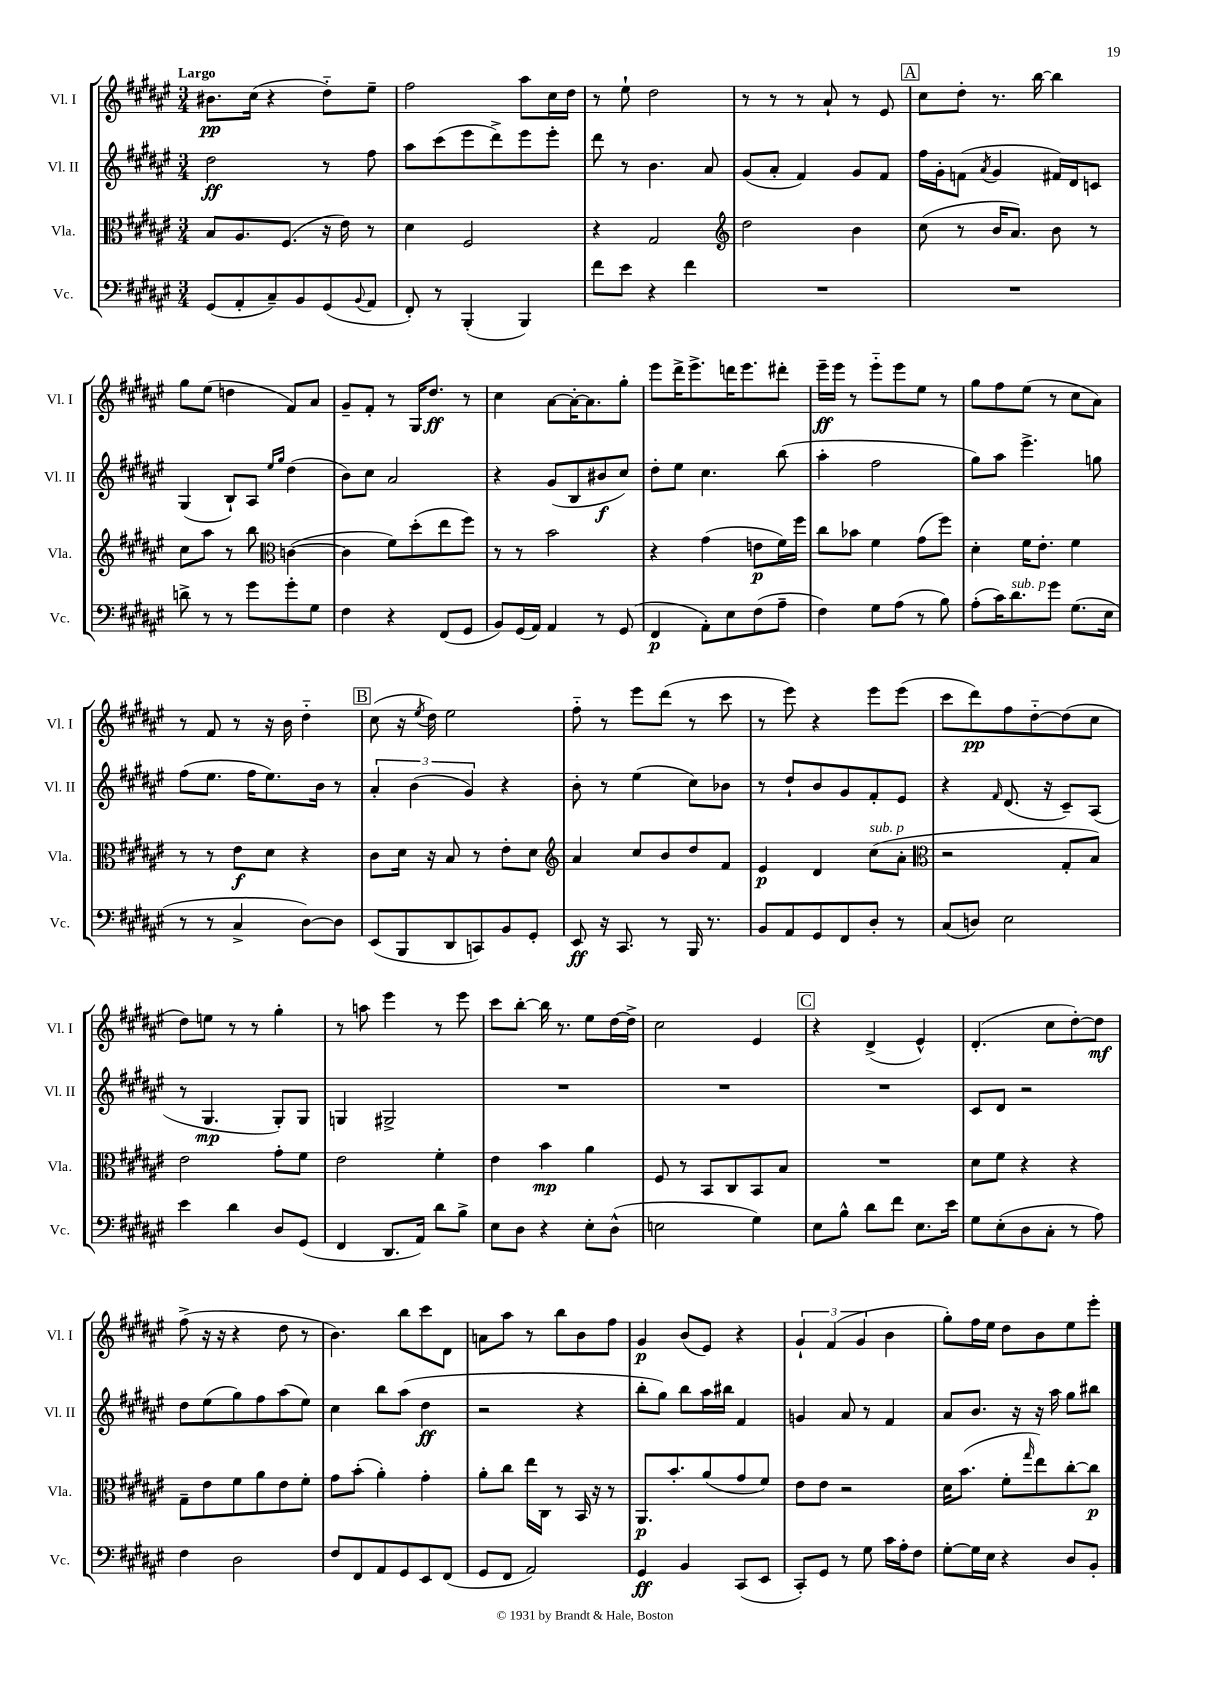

**kern	**dynam	**kern	**dynam	**kern	**dynam	**kern	**dynam
*part4	*part4	*part3	*part3	*part2	*part2	*part1	*part1
*staff4	*staff4	*staff3	*staff3	*staff2	*staff2	*staff1	*staff1
*I"Vc.	*	*I"Vla.	*	*I"Vl. II	*	*I"Vl. I	*
*I'Vc.	*	*I'Vla.	*	*I'Vl. II	*	*I'Vl. I	*
*clefF4	*	*clefC3	*	*clefG2	*	*clefG2	*
*k[f#c#g#d#a#e#]	*	*k[f#c#g#d#a#e#]	*	*k[f#c#g#d#a#e#]	*	*k[f#c#g#d#a#e#]	*
*M3/4	*	*M3/4	*	*M3/4	*	*M3/4	*
=1	=1	=1	=1	=1	=1	=1	=1
!	!	!	!	!	!	!LO:TX:a:B:t=Largo	!
(8GG#/L	.	8B/L	.	2dd#\	ff	8.b#X\L	pp
8AA#'/	.	8.A#/	.	.	.	.	.
.	.	.	.	.	.	(16cc#\Jk	.
8C#~/)	.	.	.	.	.	4r	.
.	.	(8.F#/J	.	.	.	.	.
8BB/	.	.	.	.	.	.	.
(8GG#/	.	16r	.	8r	.	8dd#\L)	.
.	.	16e#\)	.	.	.	.	.
8qqBB/	.	.	.	.	.	.	.
8AA#/J	.	8r	.	8ff#\	.	8ee#~\J	.
=2	=2	=2	=2	=2	=2	=2	=2
8FF#'/)	.	4d#\	.	8aa#\L	.	2ff#\	.
8r	.	.	.	(8ccc#\	.	.	.
(4BBB'/	.	2F#/	.	8eee#\	.	.	.
.	.	.	.	8ddd#^\)	.	.	.
4BBB/)	.	.	.	8eee#\	.	8aa#\L	.
.	.	.	.	8eee#'\J	.	16cc#\L	.
.	.	.	.	.	.	16dd#\JJ	.
=3	=3	=3	=3	=3	=3	=3	=3
8f#\L	.	4r	.	8ddd#\	.	8r	.
8e#\J	.	.	.	8r	.	8ee#`\	.
4r	.	2G#/	.	4.b\	.	2dd#\	.
4f#\	.	.	.	.	.	.	.
.	.	.	.	8a#/	.	.	.
=4	=4	=4	=4	=4	=4	=4	=4
*	*	*clefG2	*	*	*	*	*
2.r	.	2dd#\	.	(8g#/L	.	8r	.
.	.	.	.	8a#'/J	.	8r	.
.	.	.	.	4f#/)	.	8r	.
.	.	.	.	.	.	8a#`/	.
.	.	4b\	.	8g#/L	.	8r	.
.	.	.	.	8f#/J	.	8e#/	.
!!LO:REH:place=s1:t=A
=5	=5	=5	=5	=5	=5	=5	=5
2.r	.	(8cc#\	.	16ff#\LL	.	8cc#\L	.
.	.	.	.	16g#'\J	.	.	.
.	.	8r	.	(8fn\J	.	8dd#'\J	.
.	.	.	.	8qa#/	.	.	.
.	.	16b/KL	.	4g#/	.	8.r	.
.	.	8.a#/J)	.	.	.	.	.
.	.	.	.	.	.	[16bb\	.
.	.	8b\	.	16f#X/LL)	.	4bb\]	.
.	.	.	.	16d#/J	.	.	.
.	.	8r	.	8cn/J	.	.	.
!!LO:LB:g=z
=6	=6	=6	=6	=6	=6	=6	=6
8dn^\	.	8cc#\L	.	(4G#/	.	8gg#\L	.
8r	.	8aa#\J	.	.	.	(8ee#\J	.
8r	.	8r	.	8B`/L)	.	4ddn\	.
8g#\L	.	8bb\	.	8A#/J	.	.	.
*	*	*clefC3	*	*	*	*	*
.	.	.	.	16qqee#/LL	.	.	.
.	.	.	.	16qqgg#/JJ	.	.	.
8g#'\	.	([4cn\	.	(4dd#\	.	8f#/L)	.
8G#\J	.	.	.	.	.	8a#/J	.
=7	=7	=7	=7	=7	=7	=7	=7
4F#\	.	4c\]	.	8b\L)	.	8g#~/L	.
.	.	.	.	8cc#\J	.	8f#'/J	.
4r	.	8f#\L)	.	2a#/	.	8r	.
.	.	(8dd#'\	.	.	.	16G#/KL	.
.	.	.	.	.	.	8.dd#/J	ff
(8FF#/L	.	8ee#\	.	.	.	.	.
8GG#/J	.	8ff#\J)	.	.	.	8r	.
=8	=8	=8	=8	=8	=8	=8	=8
8BB/L)	.	8r	.	4r	.	4cc#\	.
(16GG#/L	.	8r	.	.	.	.	.
16AA#/JJ)	.	.	.	.	.	.	.
4AA#/	.	2b\	.	(8g#/L	.	[8a#\L	.
.	.	.	.	8B/	.	16a#'\K_	.
.	.	.	.	.	.	8.a#\]	.
8r	.	.	.	8b#X/	f	.	.
(8GG#/	.	.	.	8cc#/J)	.	8gg#'\J	.
=9	=9	=9	=9	=9	=9	=9	=9
4FF#/	p	4r	.	8dd#'\L	.	8eee#\L	.
.	.	.	.	8ee#\J	.	16ddd#^\K	.
.	.	.	.	.	.	8.eee#^\	.
8AA#'\L)	.	(4g#\	.	4.cc#\	.	.	.
8E#\	.	.	.	.	.	16dddn\K	.
.	.	.	.	.	.	8.eee#\	.
(8F#\	.	8en\L	p	.	.	.	.
8A#~\J	.	16f#\L)	.	(8bb\	.	8ddd#X'\J	.
.	.	16ff#\JJ	.	.	.	.	.
=10	=10	=10	=10	=10	=10	=10	=10
4F#\)	.	8cc#\L	.	4aa#'\	.	16eee#~\LL	ff
.	.	.	.	.	.	16eee#\JJ	.
.	.	8b-X\J	.	.	.	8r	.
8G#\L	.	4f#\	.	2ff#\	.	8eee#\L	.
(8A#\J	.	.	.	.	.	8eee#\	.
8r	.	(8g#\L	.	.	.	8ee#\J	.
8B\)	.	8ff#\J)	.	.	.	8r	.
=11	=11	=11	=11	=11	=11	=11	=11
(8A#'\L	.	4d#'\	.	8gg#\L)	.	8gg#\L	.
16c#\K)	.	.	.	8aa#\J	.	8ff#\	.
!LO:TX:a:i:t=sub. p	!	!	!	!	!	!	!
8.d#\	.	.	.	.	.	.	.
.	.	16f#\KL	.	4.eee#^\	.	(8ee#\J	.
.	.	8.e#'\J	.	.	.	.	.
8g#\J	.	.	.	.	.	8r	.
(8.G#\L	.	4f#\	.	.	.	8cc#\L	.
.	.	.	.	8ggn\	.	8a#\J)	.
16E#\Jk	.	.	.	.	.	.	.
!!LO:LB:g=z
=12	=12	=12	=12	=12	=12	=12	=12
8r	.	8r	.	(8ff#\L	.	8r	.
8r	.	8r	.	8.ee#\J	.	8f#/	.
4C#^/	.	8e#\L	f	.	.	8r	.
.	.	.	.	16ff#\KL	.	.	.
.	.	8d#\J	.	8.ee#\)	.	16r	.
.	.	.	.	.	.	16b\	.
[8D#\L)	.	4r	.	.	.	4dd#\	.
.	.	.	.	16b\Jk	.	.	.
8D#\J]	.	.	.	8r	.	.	.
!!LO:REH:place=s1:t=B
=13	=13	=13	=13	=13	=13	=13	=13
(8EE#/L	.	8c#\L	.	6a#'/	.	(8cc#\	.
8BBB/	.	16d#\Jk	.	.	.	16r	.
.	.	.	.	(6b\	.	.	.
.	.	.	.	.	.	8qee#/	.
.	.	16r	.	.	.	16dd#\)	.
8DD#/	.	8B/	.	.	.	2ee#\	.
.	.	.	.	6g#/)	.	.	.
8CCn/)	.	8r	.	.	.	.	.
8BB/	.	8e#'\L	.	4r	.	.	.
8GG#'/J	.	8d#\J	.	.	.	.	.
=14	=14	=14	=14	=14	=14	=14	=14
*	*	*clefG2	*	*	*	*	*
8EE#/	ff	4a#/	.	8b'\	.	8ff#\	.
16r	.	.	.	8r	.	8r	.
8.CC#/	.	.	.	.	.	.	.
.	.	8cc#/L	.	(4ee#\	.	8eee#\L	.
8r	.	8b/	.	.	.	(8ddd#\J	.
16BBB/	.	8dd#/	.	8cc#\L)	.	8r	.
8.r	.	.	.	.	.	.	.
.	.	8f#/J	.	8b-X\J	.	8ccc#\	.
=15	=15	=15	=15	=15	=15	=15	=15
8BB/L	.	4e#/	p	8r	.	8r	.
8AA#/	.	.	.	8dd#`/L	.	8eee#\)	.
8GG#/	.	4d#/	.	8b/	.	4r	.
8FF#/	.	.	.	8g#/	.	.	.
!	!	!LO:TX:a:i:t=sub. p	!	!	!	!	!
8D#'/J	.	(8cc#\L	.	8f#'/	.	8eee#\L	.
8r	.	8a#'\J	.	8e#/J	.	(8eee#\J	.
=16	=16	=16	=16	=16	=16	=16	=16
*	*	*clefC3	*	*	*	*	*
(8C#/L	.	2r	.	4r	.	8ccc#\L	.
8Dn/J)	.	.	.	.	.	8ddd#\)	pp
.	.	.	.	16qqf#/	.	.	.
2E#\	.	.	.	(8.d#/	.	8ff#\	.
.	.	.	.	.	.	[8dd#\	.
.	.	.	.	16r	.	.	.
.	.	8G#'/L	.	8c#~/L)	.	(8dd#\]	.
.	.	8B/J)	.	(8A#/J	.	8cc#\J	.
!!LO:LB:g=z
=17	=17	=17	=17	=17	=17	=17	=17
4e#\	.	2e#\	.	8r	.	8dd#\L)	.
.	.	.	.	4.G#/	mp	8een\J	.
4d#\	.	.	.	.	.	8r	.
.	.	.	.	.	.	8r	.
8D#/L	.	8g#'\L	.	8G#'/L)	.	4gg#'\	.
(8GG#/J	.	8f#\J	.	8G#/J	.	.	.
=18	=18	=18	=18	=18	=18	=18	=18
4FF#/	.	2e#\	.	4Gn/	.	8r	.
.	.	.	.	.	.	8aan\	.
8.DD#/L	.	.	.	2G#X^/	.	4eee#\	.
16AA#/Jk)	.	.	.	.	.	.	.
8d#\L	.	4f#'\	.	.	.	8r	.
8B^\J	.	.	.	.	.	8eee#\	.
=19	=19	=19	=19	=19	=19	=19	=19
8E#\L	.	4e#\	.	2.r	.	8ccc#\L	.
8D#\J	.	.	.	.	.	[8bb'\J	.
4r	.	4b\	mp	.	.	16bb\]	.
.	.	.	.	.	.	8.r	.
8E#'\L	.	4a#\	.	.	.	8ee#\L	.
(8D#^^\J	.	.	.	.	.	[16dd#\L	.
.	.	.	.	.	.	16dd#^\JJ]	.
=20	=20	=20	=20	=20	=20	=20	=20
2En\	.	8F#/	.	2.r	.	2cc#\	.
.	.	8r	.	.	.	.	.
.	.	8BB/L	.	.	.	.	.
.	.	8C#/	.	.	.	.	.
4G#\)	.	8BB/	.	.	.	4e#/	.
.	.	8B/J	.	.	.	.	.
!!LO:REH:place=s1:t=C
=21	=21	=21	=21	=21	=21	=21	=21
8E#\L	.	2.r	.	2.r	.	4r	.
8B^^\J	.	.	.	.	.	.	.
8d#\L	.	.	.	.	.	(4d#^/	.
8f#\J	.	.	.	.	.	.	.
8.E#\L	.	.	.	.	.	4e#^^/)	.
16e#\Jk	.	.	.	.	.	.	.
=22	=22	=22	=22	=22	=22	=22	=22
8G#\L	.	8d#\L	.	8c#/L	.	(4.d#'/	.
(8E#'\	.	8f#\J	.	8d#/J	.	.	.
8D#\	.	4r	.	2r	.	.	.
8C#'\J	.	.	.	.	.	8cc#\L	.
8r	.	4r	.	.	.	[8dd#'\)	.
8A#\)	.	.	.	.	.	8dd#\J]	mf
!!LO:LB:g=z
=23	=23	=23	=23	=23	=23	=23	=23
4F#\	.	8G#~\L	.	8dd#\L	.	(8ff#^\	.
.	.	8e#\	.	(8ee#\	.	16r	.
.	.	.	.	.	.	16r	.
2D#\	.	8f#\	.	8gg#\)	.	4r	.
.	.	8a#\	.	8ff#\	.	.	.
.	.	8e#\	.	(8aa#\	.	8dd#\	.
.	.	8f#'\J	.	8ee#\J)	.	8r	.
=24	=24	=24	=24	=24	=24	=24	=24
8F#/L	.	8g#\L	.	4cc#\	.	4.b\)	.
8FF#/	.	(8b'\J	.	.	.	.	.
8AA#/	.	4a#'\)	.	8bb\L	.	.	.
8GG#/	.	.	.	(8aa#\J	.	8bb\L	.
8EE#/	.	4g#'\	.	4dd#\	ff	8ccc#\	.
(8FF#/J	.	.	.	.	.	8d#\J	.
=25	=25	=25	=25	=25	=25	=25	=25
8GG#/L	.	8a#'\L	.	2r	.	8an\L	.
8FF#/J	.	8cc#\J	.	.	.	8aa#\J	.
2AA#/)	.	16ee#\LL	.	.	.	8r	.
.	.	16C#\JJ	.	.	.	.	.
.	.	8r	.	.	.	8bb\L	.
.	.	16BB/	.	4r	.	8b\	.
.	.	16r	.	.	.	.	.
.	.	8r	.	.	.	8ff#\J	.
=26	=26	=26	=26	=26	=26	=26	=26
4GG#/	ff	8.AA#/L	p	8bb'\L	.	4g#/	p
.	.	.	.	8gg#\J)	.	.	.
.	.	8.b'/	.	.	.	.	.
4BB/	.	.	.	8bb\L	.	(8b/L	.
.	.	(8a#/	.	16aa#\L	.	8e#/J)	.
.	.	.	.	16bb#X\JJ	.	.	.
(8CC#/L	.	8g#/	.	4f#/	.	4r	.
8EE#/J	.	8f#/J)	.	.	.	.	.
=27	=27	=27	=27	=27	=27	=27	=27
8CC#'/L)	.	8e#\L	.	4gn/	.	6g#`/	.
8GG#/J	.	8e#\J	.	.	.	.	.
.	.	.	.	.	.	(6f#/	.
8r	.	2r	.	8a#/	.	.	.
.	.	.	.	.	.	6g#/	.
8G#\	.	.	.	8r	.	.	.
16c#\LL	.	.	.	4f#/	.	4b\	.
16A#'\J	.	.	.	.	.	.	.
8F#\J	.	.	.	.	.	.	.
=28	=28	=28	=28	=28	=28	=28	=28
[8G#'\L	.	16d#\KL	.	8a#/L	.	8gg#'\L)	.
.	.	(8.b\J	.	.	.	.	.
16G#\L]	.	.	.	8.b/J	.	16ff#\L	.
16E#\JJ	.	.	.	.	.	16ee#\JJ	.
4r	.	8f#'\L	.	.	.	8dd#\L	.
.	.	.	.	16r	.	.	.
.	.	16qqgg#/	.	.	.	.	.
.	.	8ee#\)	.	16r	.	8b\	.
.	.	.	.	16aa#\	.	.	.
8D#/L	.	[8cc#'\	.	8gg#\L	.	8ee#\	.
8BB'/J	.	8cc#\J]	p	8bb#X\J	.	8eee#'\J	.
==	==	==	==	==	==	==	==
*-	*-	*-	*-	*-	*-	*-	*-
